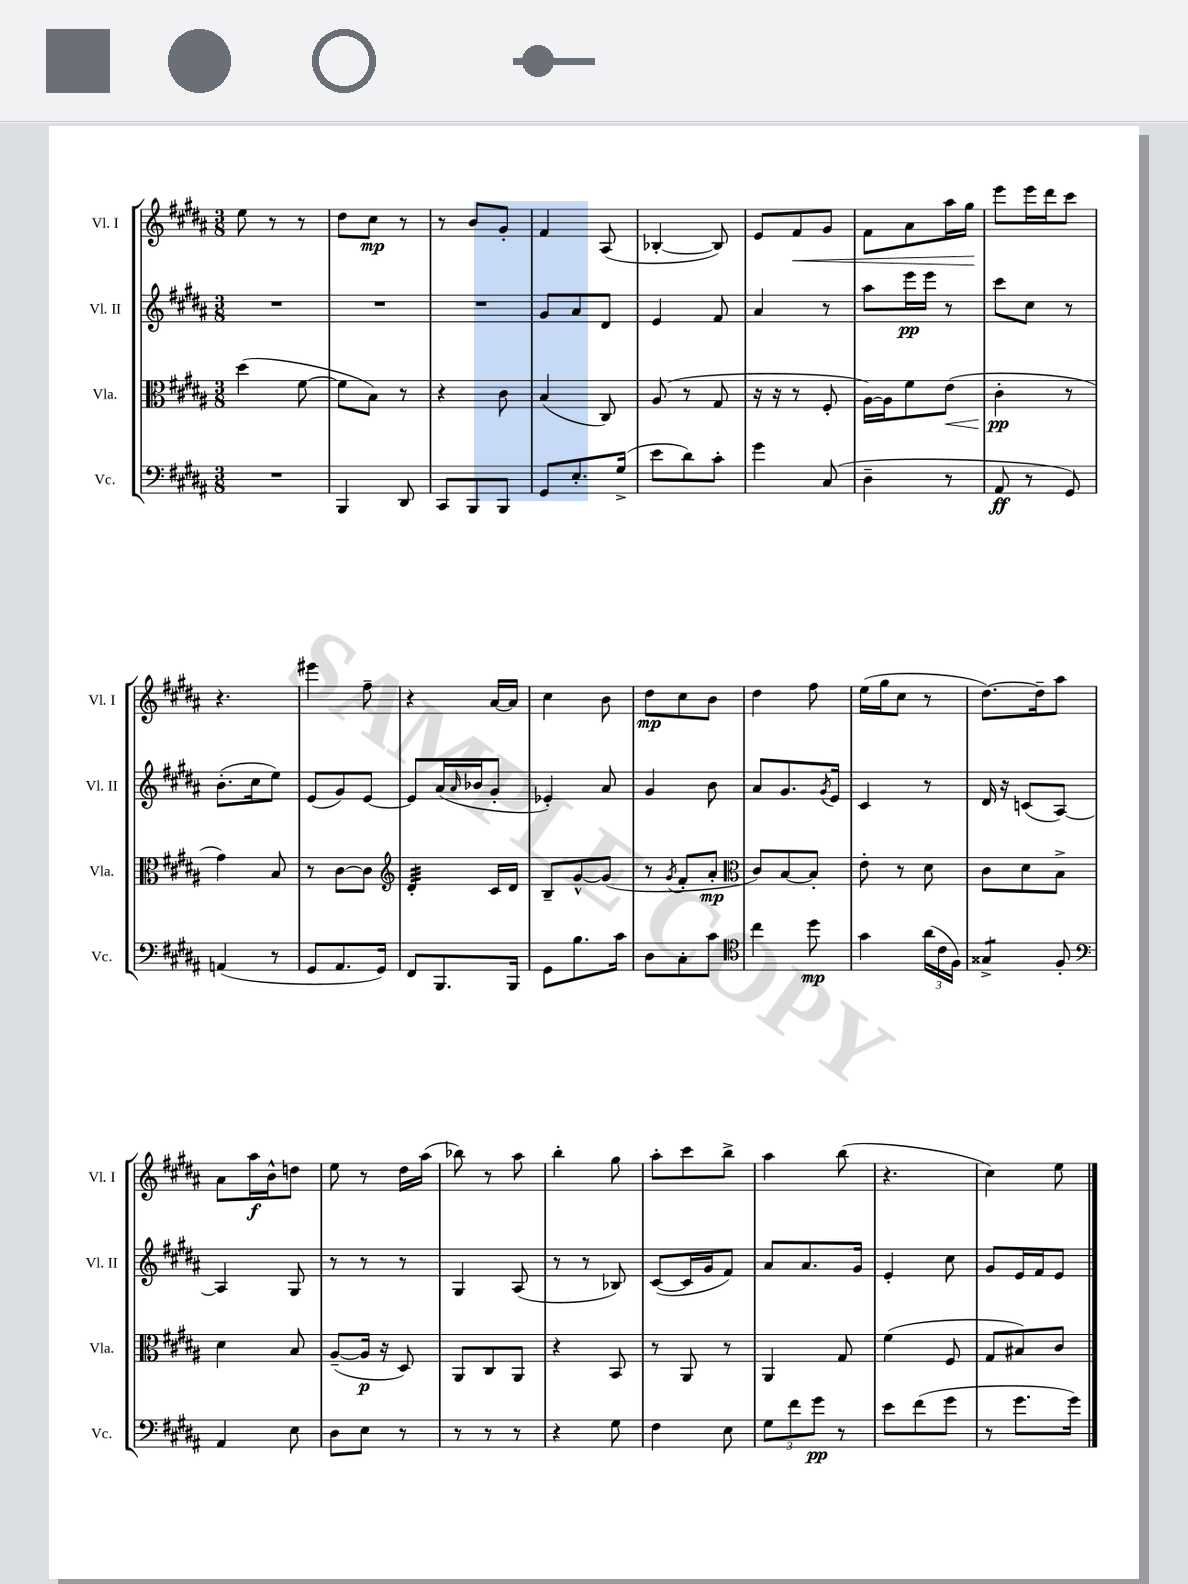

**kern	**kern	**kern	**kern
*staff4	*staff3	*staff2	*staff1
*clefF4	*clefC3	*clefG2	*clefG2
*k[f#c#g#d#a#]	*k[f#c#g#d#a#]	*k[f#c#g#d#a#]	*k[f#c#g#d#a#]
*M3/8	*M3/8	*M3/8	*M3/8
4.r	(4dd#\	4.r	8ee\
.	.	.	8r
.	[8f#\	.	8r
=	=	=	=
4BBB/	8f#\]L	4.r	8dd#\L
.	8B\J)	.	8cc#\J
8DD#/	8r	.	8r
=	=	=	=
8CC#/L	4r	4.r	8r
8BBB/	.	.	8b/L
8BBB/J	8c#\	.	8g#'/J
=	=	=	=
8GG#/L	(4B/	8g#/L	4f#/
8.E'/	.	8a#/	.
.	8C#/)	8d#/J	(8A#/
(16G#^/Jk	.	.	.
=	=	=	=
8e\L	(8A#/	4e/	[4B-'/
8d#\)	8r	.	.
8c#'\J	8G#/	8f#/	8B-/])
=	=	=	=
4g#\	16r	4a#/	8e/L
.	16r	.	.
.	8r	.	8f#/
(8C#/	8F#'/	8r	8g#/J
=	=	=	=
4D#~\	[16A#\LL)	8aa#\L	8f#\L
.	16A#\]J	.	.
.	8f#\	16eee\L	8a#\
.	.	16eee\JJ	.
8r	(8e\J	8r	16aa#\L
.	.	.	16gg#\JJ
=	=	=	=
8AA#/	4c#'\	8ccc#\L	8eee\L
8r	.	8cc#\J	16eee\L
.	.	.	16ddd#\J
8GG#/)	8r	8r	8ccc#\J
=	=	=	=
(4AA/	4g#\)	(8.b'\L	4.r
.	.	16cc#\k	.
8r	8B/	8ee\J)	.
=	=	=	=
8GG#/L	8r	(8e/L	4eee#\
8.AA#/	[8c#\L	8g#/)	.
.	8c#\]J	[8e/J	8ff#~\
16GG#/Jk)	.	.	.
=	=	=	=
*	*clefG2	*	*
8FF#/L	4d#'/	8e/]L	4r
8.BBB/	.	(16a#/L	.
.	.	16qqa#/	.
.	.	16b-/J	.
.	16c#/LL	8g#'/J	[16a#/LL
16BBB/Jk	16d#/JJ	.	16a#/]JJ
=	=	=	=
8GG#\L	8B~/L	4e-'/)	4cc#\
8.B\	[8g#^^/	.	.
.	(8g#/]J	8a#/	8b\
16c#\Jk	.	.	.
=	=	=	=
8D#\L	8r	4g#/	8dd#\L
.	8qg#/	.	.
8C#'\	8f#'/L	.	8cc#\
8c#\J	8a#'/J	8b\	8b\J
=	=	=	=
*clefC4	*clefC3	*	*
4cc#\	8c#/L)	8a#/L	4dd#\
.	[8B/	8.g#/	.
8dd#\	8B'/]J	.	8ff#\
.	.	8qg#/	.
.	.	16e/Jk	.
=	=	=	=
4g#\	8e'\	4c#/	(16ee\LL
.	.	.	16gg#\J
.	8r	.	8cc#\J
(24a#\LL	8d#\	8r	8r
24c#\	.	.	.
24F#\JJ)	.	.	.
=	=	=	=
4G##^/	8c#\L	16d#/	[8.dd#\L)
.	.	16r	.
.	8d#\	(8c/L	.
.	.	.	16dd#~\]k
8F#'/	8B^\J	[8A#/J)	8aa#\J
=	=	=	=
*clefF4	*	*	*
4AA#/	4d#\	4A#/]	8a#\L
.	.	.	16aa#\L
.	.	.	16b^^\J
8E\	8B/	8G#/	8dd\J
=	=	=	=
8D#\L	([8A#~/L	8r	8ee\
8E\J	16A#/]Jk	8r	8r
.	16r	.	.
8r	8D#/)	8r	16dd#\LL
.	.	.	(16aa#\JJ
=	=	=	=
8r	8AA#/L	4G#/	8bb-\)
8r	8C#/	.	8r
8r	8AA#/J	(8A#/	8aa#\
=	=	=	=
4r	4r	8r	4bb'\
.	.	8r	.
8G#\	8BB/	8B-/)	8gg#\
=	=	=	=
4F#\	8r	([8c#/L	8aa#'\L
.	8AA#/	16c#/]L	8ccc#\
.	.	16g#/J	.
8E\	8r	8f#/J)	8bb^\J
=	=	=	=
12G#\L	4AA#/	8a#/L	4aa#\
12f#\	.	.	.
.	.	8.a#/	.
12g#\J	.	.	.
8r	8G#/	.	(8bb\
.	.	16g#/Jk	.
=	=	=	=
8e\L	(4f#\	4e'/	4.r
(8f#\	.	.	.
8g#\J	8F#/	8cc#\	.
=	=	=	=
8r	8G#/L	8g#/L	4cc#\)
8.g#\L	8B#/)	16e/L	.
.	.	16f#/J	.
.	8c#/J	8e/J	8ee\
16g#\Jk)	.	.	.
==	==	==	==
*-	*-	*-	*-
